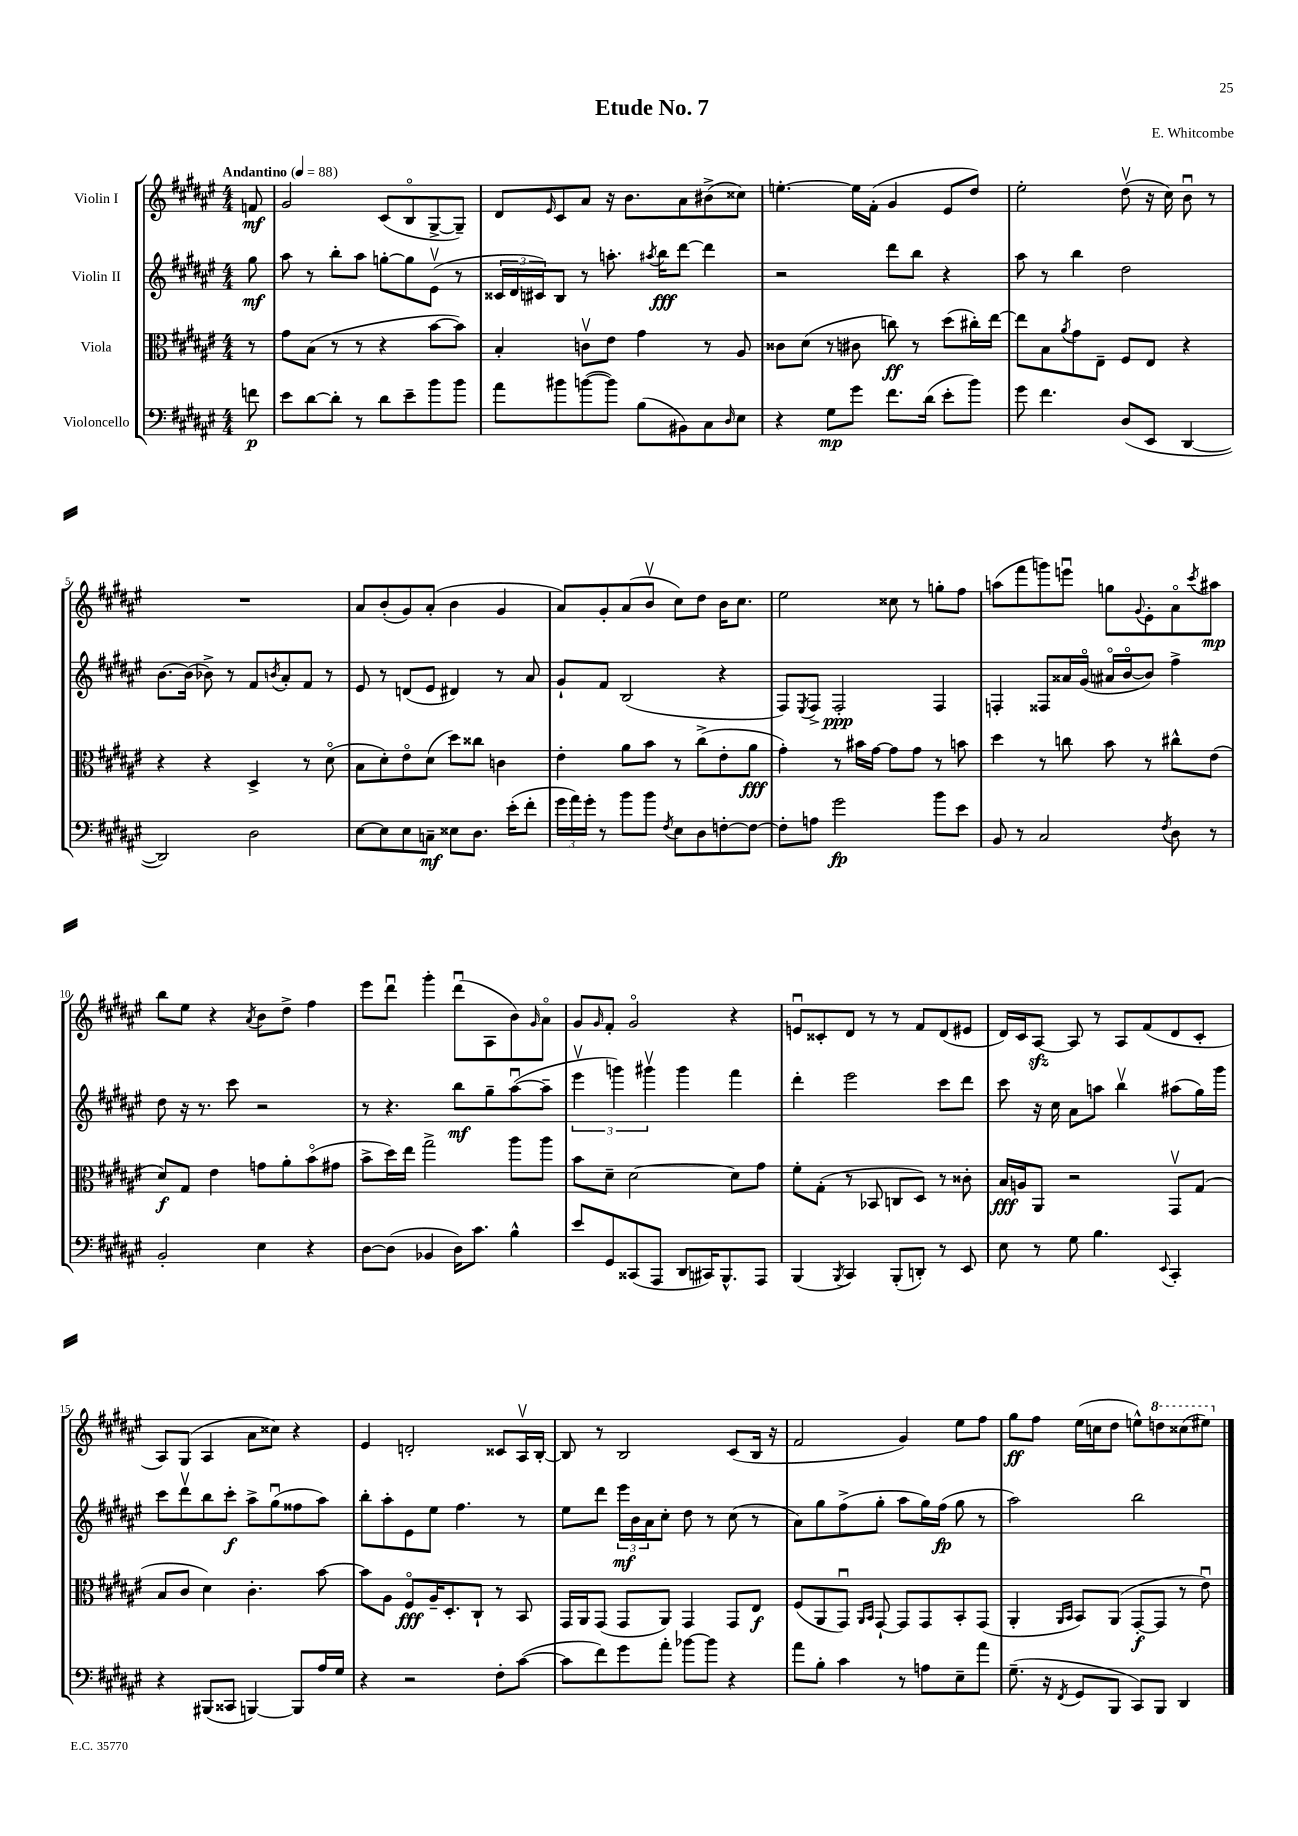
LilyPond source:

\header { title = "Etude No. 7" composer = "E. Whitcombe" }
<<
\new StaffGroup <<
\new Staff = "s0" \with { instrumentName = "Violin I" } {
    \clef treble \key fis \major \numericTimeSignature \time 4/4 \partial 8 \tempo "Andantino" 4 = 88
    f'8\mf |
    gis'2 cis'8( b8\flageolet gis8~-> gis8--) |
    dis'8 \grace { eis'16 } cis'8 ais'8 r16 b'8. ais'8 bis'8->( cisis''8) |
    e''4.~-. e''16 fis'16-.( gis'4 eis'8 dis''8) |
    eis''2-. dis''8\upbow( r16 cis''16) b'8\downbow r8 |
    R1 |
    ais'8 b'8-.( gis'8) ais'8-.( b'4 gis'4 |
    ais'8) gis'8-. ais'8( b'8\upbow cis''8) dis''8 b'16 cis''8. |
    eis''2 cisis''8 r8 g''8-. fis''8 |
    a''8( fis'''8 g'''8) e'''8\downbow g''8 \appoggiatura { gis'8 } eis'8-. ais'8\flageolet \acciaccatura { cis'''8 } ais''8\mp |
    b''8 eis''8 r4 \acciaccatura { ais'8 } b'8 dis''8-> fis''4 |
    eis'''8 dis'''8\downbow gis'''4-. dis'''8\downbow( ais8 b'8) \grace { gis'16 } ais'8\flageolet |
    gis'8 \grace { gis'16 } fis'8-. gis'2\flageolet r4 |
    e'8\downbow cisis'8-. dis'8 r8 r8 fis'8 dis'8( eis'8 |
    dis'16) cis'16 ais8~\sfz ais8 r8 ais8 fis'8( dis'8 cis'8-. |
    ais8) gis8( ais4 ais'8 cisis''8) r4 |
    eis'4 d'2-. cisis'8 ais16\upbow b16~-. |
    b8 r8 b2 cis'8( b16 r16 |
    fis'2 gis'4) eis''8 fis''8 |
    gis''8\ff fis''8 eis''16( c''16 dis''8 e''8-^) \ottava #1 d'''8 cisis'''8( eis'''!8) \ottava #0 \bar "|." |
}
\new Staff = "s1" \with { instrumentName = "Violin II" } {
    \clef treble \key fis \major \numericTimeSignature \time 4/4 \partial 8
    gis''8\mf |
    ais''8 r8 b''8-. ais''8 g''8~-. g''8 eis'8\upbow( r8 |
    \tuplet 3/2 { cisis'16 dis'16 cis'16) } b8 r8 a''8.-. \acciaccatura { ais''8 } b''16\fff dis'''8~ dis'''4 |
    r2 dis'''8 b''8 r4 |
    ais''8 r8 b''4 dis''2 |
    b'8.~ b'16( bes'8->) r8 fis'8 \acciaccatura { b'8 } ais'8-. fis'8 r8 |
    eis'8 r8 d'8( eis'8 dis'4) r8 ais'8 |
    gis'8-! fis'8 b2( r4 |
    fis8) \acciaccatura { eis8 } fis8-> fis2-.\ppp fis4 |
    f4-. fisis8 aisis'16 gis'16\flageolet( ais'16\flageolet b'16~\flageolet b'8) fis''4-> |
    dis''8 r16 r8. cis'''8 r2 |
    r8 r4. b''8\mf gis''8-- ais''8~\downbow( ais''8-- |
    \tuplet 3/2 { eis'''4\upbow g'''4) gis'''4\upbow } gis'''4 fis'''4 |
    dis'''4-. eis'''2 cis'''8 dis'''8 |
    cis'''8 r16 cis''16 ais'8 a''8 b''4\upbow ais''8( gis''16) gis'''16 |
    cis'''8 dis'''8\upbow b''8 cis'''8-.\f ais''8-> gis''8\downbow( fisis''8 ais''8) |
    b''8-. ais''8-. eis'8 eis''8 fis''4. r8 |
    eis''8 dis'''8 \tuplet 3/2 { eis'''16\mf b'16 ais'16 } cis''8-. dis''8 r8 cis''8( r8 |
    ais'8) gis''8 fis''8->( gis''8-. ais''8 gis''16) fis''16\fp( gis''8 r8 |
    ais''2) b''2 \bar "|." |
}
\new Staff = "s2" \with { instrumentName = "Viola" } {
    \clef alto \key fis \major \numericTimeSignature \time 4/4 \partial 8
    r8 |
    gis'8 b8( r8 r8 r4 b'8~ b'8) |
    b4-. c'8\upbow eis'8 gis'4 r8 ais8 |
    cisis'8 dis'8( r8 cis'8 c''8\ff) r8 dis''8( cis''16-.) eis''16~ |
    eis''8 b8 \acciaccatura { ais'8 } gis'8 eis8-- fis8 eis8 r4 |
    r4 r4 dis4-> r8 dis'8\flageolet( |
    b8 dis'8-.) eis'8\flageolet dis'8( dis''8) cisis''8 c'4 |
    eis'4-. ais'8 b'8 r8 cis''8->( eis'8-. ais'8\fff |
    gis'4-.) r8 bis'16 gis'16~ gis'8 gis'8 r8 b'8 |
    dis''4 r8 c''8 b'8 r8 cis''8-^ eis'8( |
    dis'8\f) gis8 eis'4 g'8 ais'8-. b'8\flageolet( gis'8 |
    b'8-> dis''16) eis''16 gis''2-> ais''8 ais''8 |
    b'8 dis'8-- dis'2~ dis'8 gis'8 |
    fis'8-. gis8-.( r8 bes,8 c8 dis8) r8 cisis'8-. |
    b16\fff a16 ais,8 r2 gis,8\upbow gis8( |
    b8 cis'8 dis'4) cis'4.-. b'8~ |
    b'8 ais8 fis8\flageolet\fff ais16-- dis8.-. cis8-! r8 b,8 |
    gis,16 ais,16 gis,8( gis,8 ais,8) gis,4 gis,8 eis8\f |
    fis8( ais,8 gis,8\downbow) \grace { ais,16 b,16 } gis,8~-! gis,8 gis,8 b,8-. gis,8( |
    ais,4-. \grace { ais,16 b,16 } b,8) ais,8( gis,8~-.\f gis,8 r8 eis'8\downbow) \bar "|." |
}
\new Staff = "s3" \with { instrumentName = "Violoncello" } {
    \clef bass \key fis \major \numericTimeSignature \time 4/4 \partial 8
    f'8\p |
    eis'8 dis'8~ dis'8-. r8 dis'8 eis'8-- b'8 b'8 |
    ais'8 bis'8 b'8~( b'8) b8( bis,8) cis8 \grace { dis16 } eis8 |
    r4 gis8\mp gis'8 fis'8. dis'16( eis'8-. b'8) |
    gis'8 fis'4. dis8( eis,8 dis,4~ |
    dis,2) dis2 |
    eis8~ eis8 eis8 c8--\mf eisis8 dis8. eis'16-.( fis'8-. |
    \tuplet 3/2 { gis'16 ais'16) gis'16-. } r8 b'8 b'8 \acciaccatura { fis8 } eis8 dis8 f8~-. f8~ |
    f8-. a8 gis'2\fp b'8 eis'8 |
    b,8 r8 cis2 \acciaccatura { fis8 } dis8 r8 |
    b,2-. eis4 r4 |
    dis8~ dis8( bes,4 dis16) cis'8. b4-^ |
    eis'8 gis,8 cisis,8( ais,,8 dis,8 cis,16) b,,8.-^ ais,,8 |
    b,,4( \acciaccatura { b,,8 } cis,4) b,,8-.( d,8-.) r8 eis,8 |
    eis8 r8 gis8 b4. \appoggiatura { eis,8 } cis,4-. |
    r4 bis,,8( cisis,8 b,,4~) b,,8 ais16 gis16 |
    r4 r2 fis8-. cis'8~( |
    cis'8 fis'8) gis'8 ais'8-. bes'8~ bes'8 r4 |
    ais'8 b8-. cis'4 r8 a8 eis8-- ais'8 |
    gis8.--( r16 \acciaccatura { fis,8 } gis,8 b,,8 cis,8) b,,8 dis,4 \bar "|." |
}
>>
>>
